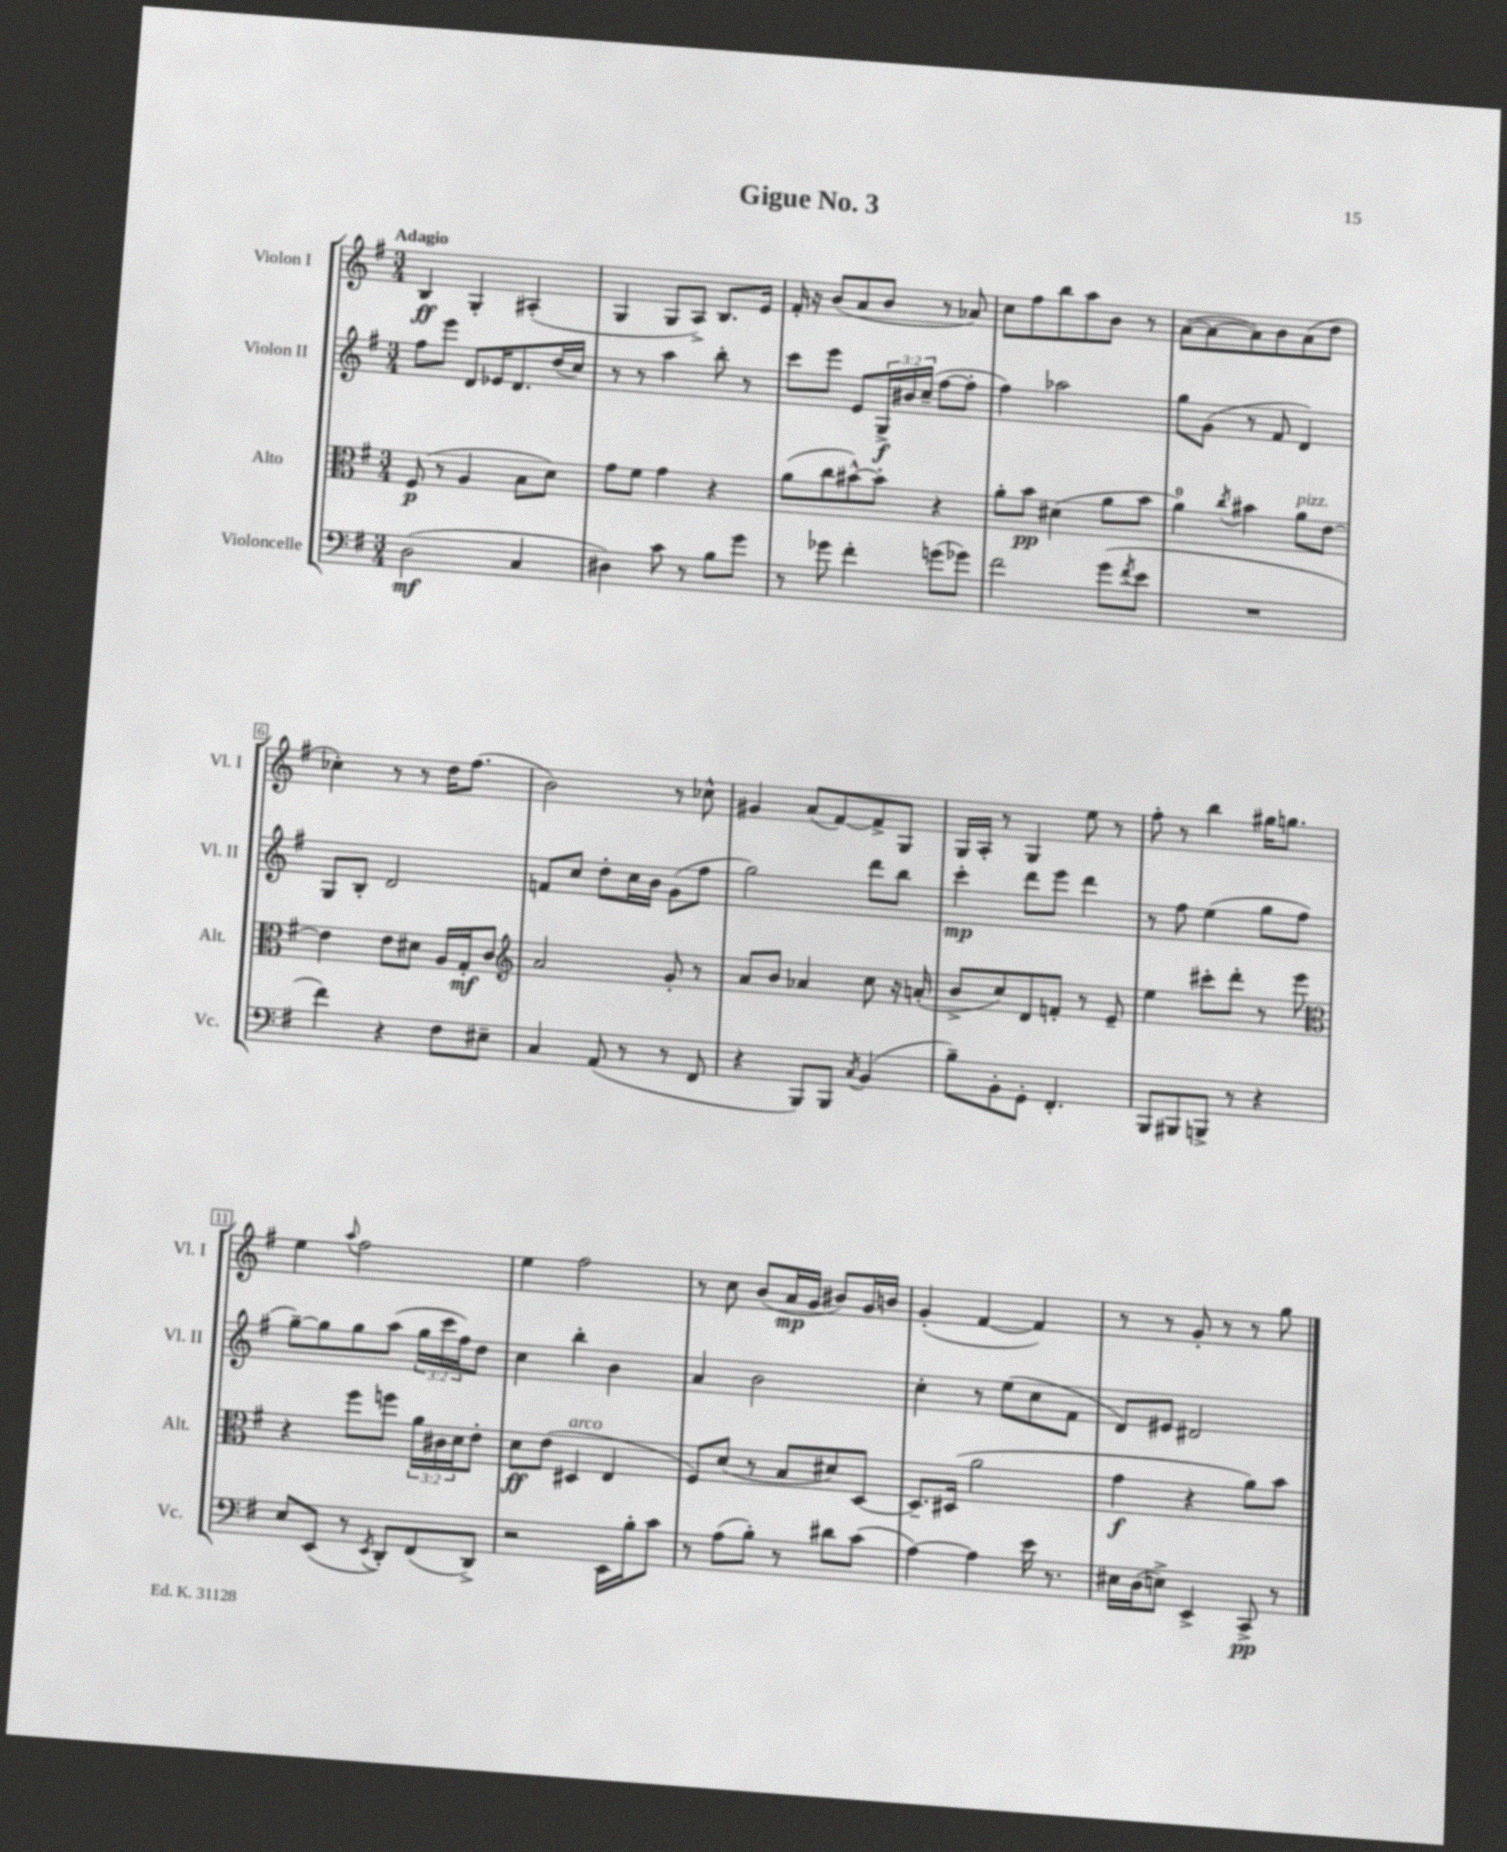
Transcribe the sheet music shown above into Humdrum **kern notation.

**kern	**kern	**kern	**kern
*staff4	*staff3	*staff2	*staff1
*clefF4	*clefC3	*clefG2	*clefG2
*k[f#]	*k[f#]	*k[f#]	*k[f#]
*M3/4	*M3/4	*M3/4	*M3/4
(2D	(8F#	8ff#	4B
.	8r	8eee	.
.	4A	8d	4G'
.	.	16e-	.
.	.	8.d	.
4C	8B	.	(4A#'
.	8d)	(16dd	.
.	.	16cc)	.
=	=	=	=
4D#)	8g	8r	4G
.	8f#	8r	.
8c	4g	4aa	8G
8r	.	.	8A^)
8B	4r	8bb'	8.B
8g	.	8r	.
.	.	.	16e
=	=	=	=
8r	(8a	8ccc	16f#'
.	.	.	16r
8g-	8cc	8eee	(8b
4f#'	[8b#^^)	8e	8a
.	8b#']	24G^	8b
.	.	24b#	.
.	.	(24cc~	.
(8g	4r	[8ff#	8r
8g-)	.	8ff#']	8a-)
=	=	=	=
2f#	8a'	4ff#)	8cc
.	8b	.	8ff#
.	(4d#	2aa-	8bb
.	.	.	8aa
(8g	8a	.	8b
8qf#	.	.	.
8e	8b	.	8r
=	=	=	=
2.r	4a)	8gg	([8a
.	.	(8g	8a_
.	8qcc	.	.
.	4b#	8r	8a])
.	.	8f#	8b
.	8a	4d)	(8a
.	[8e	.	8dd
=	=	=	=
4f#)	4e]	8G	4cc-')
.	.	8B'	.
4r	8e	2d	8r
.	8d#	.	8r
8F#	16A	.	16dd
.	16G'	.	(8.ff#
8E#~	8c	.	.
=	=	=	=
*	*clefG2	*	*
4C	2a	8f	2b)
.	.	8cc	.
(8AA	.	8dd'	.
8r	.	16cc	.
.	.	16b	.
8r	8g'	(8g	8r
8FF#	8r	8ff#	8cc-^^
=	=	=	=
4r	8a	2gg)	4g#
.	8b	.	.
8BBB)	4a-	.	(8a
8BBB	.	.	[8f#)
8qC	.	.	.
(4BB	8cc	8ddd	8f#^]
.	16r	8bb	8G
.	(16a'	.	.
=	=	=	=
8B~)	8b^	4ccc'	16G
.	.	.	16A'
8BB'	8cc)	.	8r
8GG'	8d	8ddd	4G
4.FF#'	8f'	8eee	.
.	8r	4ddd	8ee
.	8e~	.	8r
=	=	=	=
8BBB	4ee	8r	8ff#'
8BBB#	.	8ff#	8r
8BBB^	8ccc#'	(4ee	4bb
8r	8ddd'	.	.
4r	8r	8gg	16gg#
.	.	.	8.gg
.	8eee	8ff#	.
=	=	=	=
*	*clefC3	*	*
8E	4r	[8gg~)	4ee
(8EE	.	8gg]	.
.	.	.	8qqaa
8r	8ff#	8gg	2ff#
8qEE	.	.	.
8DD')	8ff	(8aa	.
(8FF#	24a	24gg	.
.	24c#	24ccc	.
.	24d	24ff#)	.
8DD^)	8e'	8dd	.
=	=	=	=
2r	8d	4cc	4ee
.	(8e	.	.
.	4D#	4bb'	2ff#
16EE	4E	4b	.
16B'	.	.	.
8c	.	.	.
=	=	=	=
8r	8F#)	4a	8r
(8A	(8d	.	8cc
8B')	8r	2b	(8b
8r	8B	.	16a
.	.	.	16g
8d#	8d#)	.	8b#)
(8c	[8D	.	16g
.	.	.	16b
=	=	=	=
[4A)	8.D~]	4cc'	(4g'
.	(16D#	.	.
4A]	2a	8r	[4f#
.	.	(8ee	.
16e	.	8cc	4f#])
8.r	.	.	.
.	.	8f#	.
=	=	=	=
16E#	4g	8d)	8r
(16D	.	.	.
8E^)	.	8e#	8r
4EE^	4r	2d#	8g'
.	.	.	8r
8CC^	8a)	.	8r
8r	8b	.	8gg
==	==	==	==
*-	*-	*-	*-
